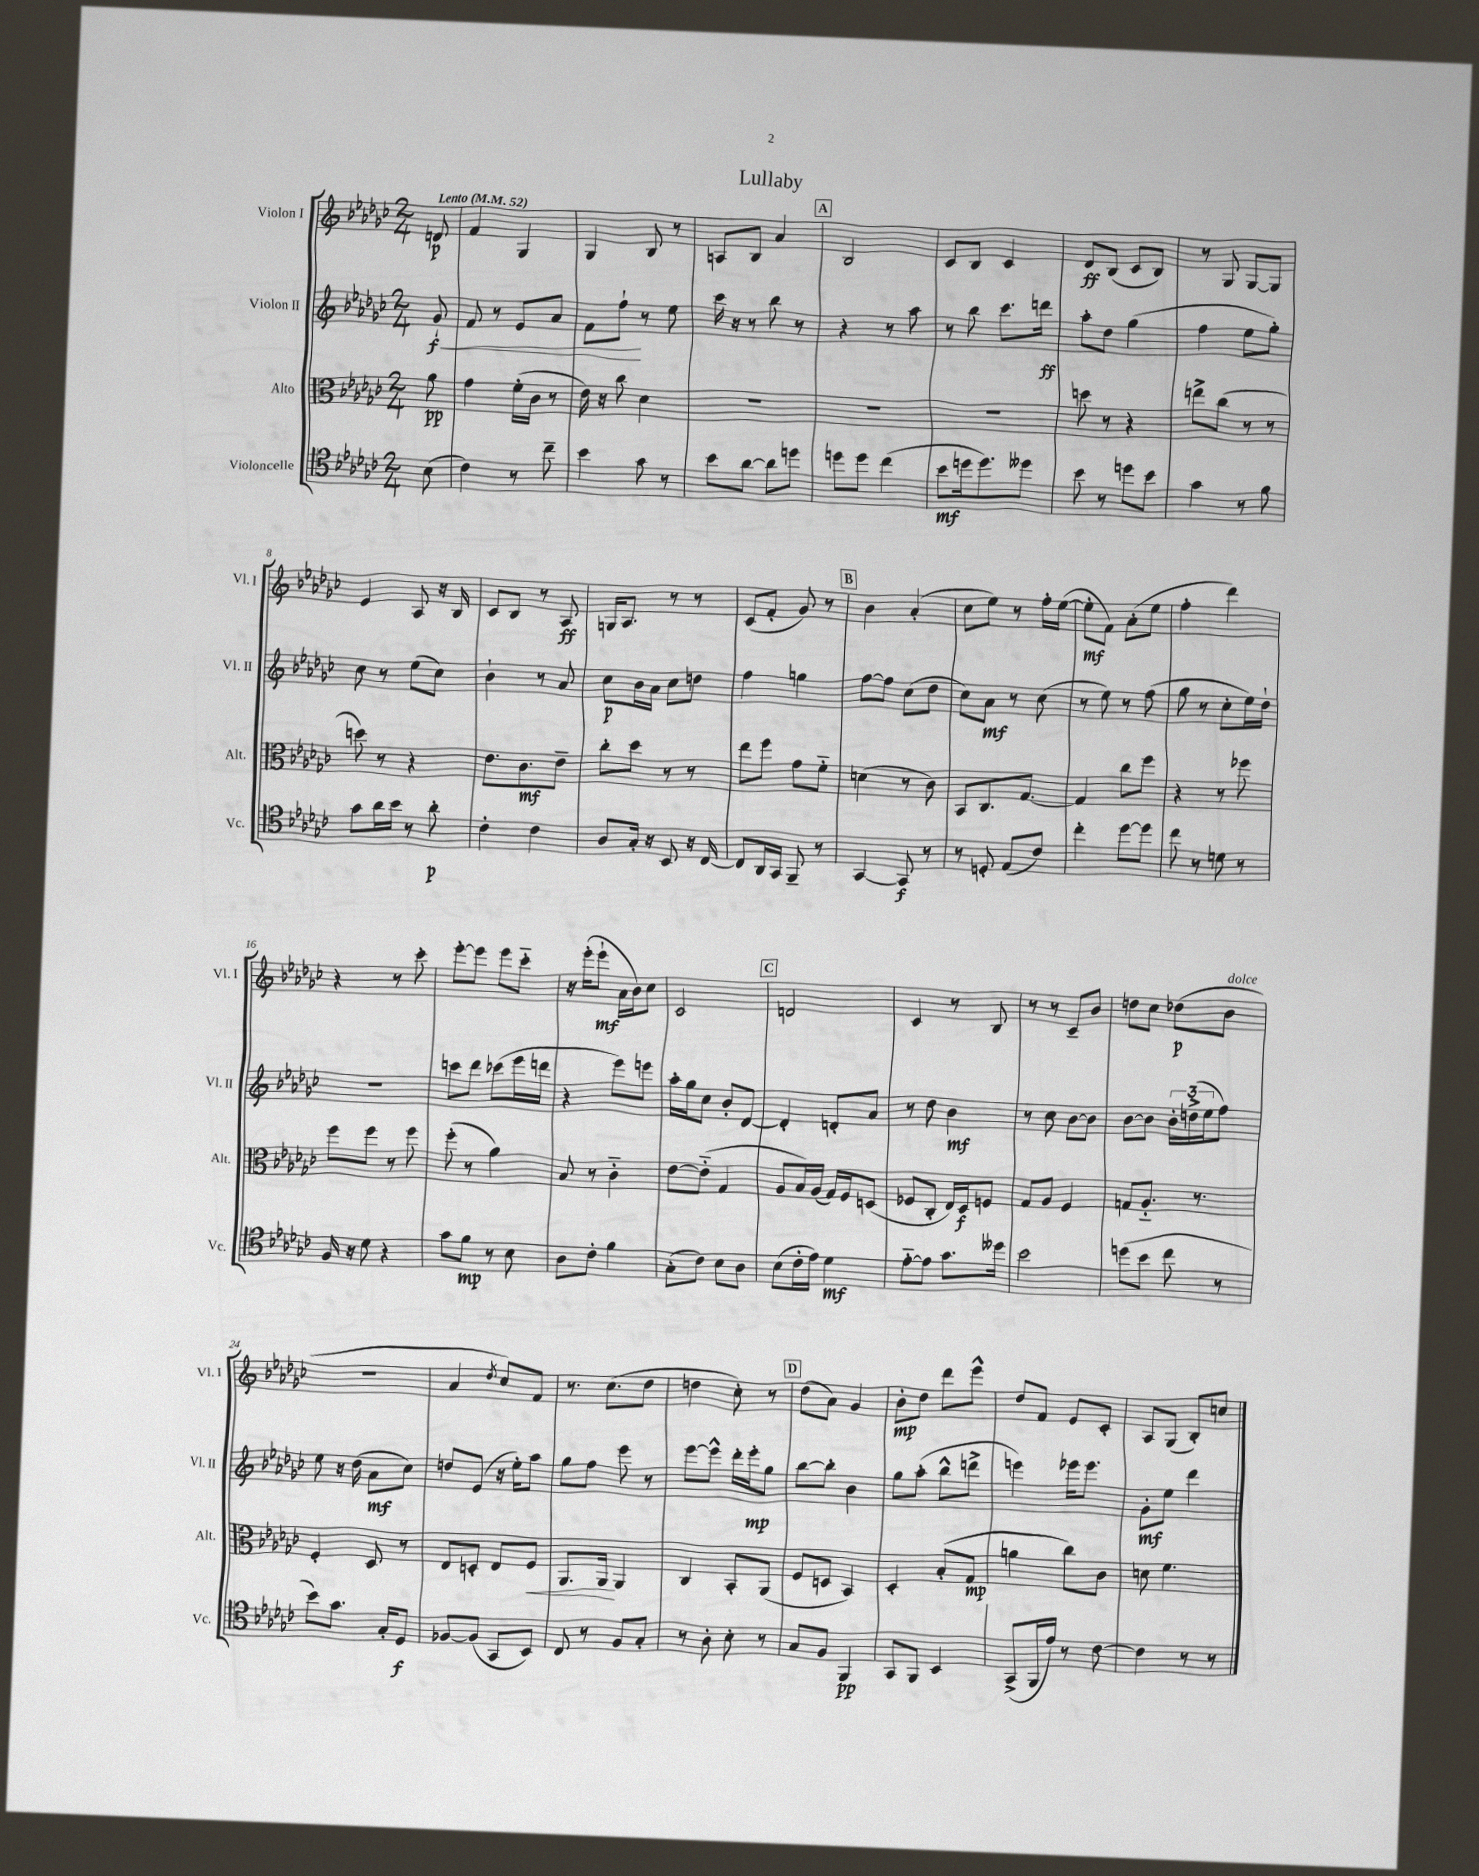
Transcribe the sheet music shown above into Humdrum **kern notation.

**kern	**kern	**kern	**kern
*staff4	*staff3	*staff2	*staff1
*clefC4	*clefC3	*clefG2	*clefG2
*k[b-e-a-d-g-c-]	*k[b-e-a-d-g-c-]	*k[b-e-a-d-g-c-]	*k[b-e-a-d-g-c-]
*M2/4	*M2/4	*M2/4	*M2/4
*MM52	*MM52	*MM52	*MM52
(8B-	8a-	8g-`	8d
=	=	=	=
4c-)	4g-	8f	4f
.	.	8r	.
8r	(16f'	8e-	4G-
.	16c-	.	.
8cc-~	8r	8a-	.
=	=	=	=
4b-	16e-)	8f	4G-
.	16r	.	.
.	8cc-	8ff`	.
8g-	4d-	8r	8B-
8r	.	8ee-	8r
=	=	=	=
8b-	2r	16ccc-	8A
.	.	16r	.
[8a-	.	8r	8B-
8a-]	.	8bb-	4a-
8dd	.	8r	.
=	=	=	=
8dd	2r	4r	2B-
8dd	.	.	.
(4cc-	.	8r	.
.	.	8aa-	.
=	=	=	=
8b-	2r	8r	8c-
16dd	.	8bb-	8B-
8.dd)	.	.	.
.	.	8.ccc-	4c-
8dd--	.	.	.
.	.	16ddd	.
=	=	=	=
8b-	8dd	8aa-'	8d-
8r	8r	8dd-	(8B-
8dd	4r	(4gg-	8c-
8b-	.	.	8B-)
=	=	=	=
4g-	8ee^	4ff	8r
.	(8cc-	.	8G-
8r	8r	8ee-	[8G-
8f	8r	8gg-')	8G-]
=	=	=	=
8g-	8dd)	8cc-	4e-
16a-	8r	8r	.
16b-	.	.	.
8r	4r	(8ee-	8A-
8a-'	.	8cc-)	16r
.	.	.	16B-
=	=	=	=
4c-'	8.e-	4b-`	8c-
.	.	.	8B-
.	8.c-	.	.
4c-	.	8r	8r
.	8e-~	8a-	8A-
=	=	=	=
8A-	8cc-'	8cc-	16G
.	.	.	8.A-
16G-'	8dd-	16b-	.
16r	.	16a-	.
8BB-	8r	8cc-	8r
16r	8r	8dd	8r
[16C-	.	.	.
=	=	=	=
8C-]	8ee-	4ff	(8c-
16AA-	8ff	.	8f'
16GG-	.	.	.
8FF~	8g-	4gg	8g-)
8r	8f'~	.	8r
=	=	=	=
[4GG-	(4d	[8ff	4b-
.	.	8ff]	.
8GG-]	8r	(8cc-	(4a-'
8r	8c-)	8dd-	.
=	=	=	=
8r	8BB-	8cc-)	8cc-
8D'	8.C-	8a-	8ee-)
(8E-	.	8r	8r
.	[8.G-	.	.
8c-)	.	(8cc-	16ff'
.	.	.	([16ee-
=	=	=	=
4cc-'	4G-]	8r	8ee-']
.	.	8ee-)	8f)
[8dd-	8cc-	8r	(8a-'
8dd-]	8ff	(8ff	8ee-
=	=	=	=
8cc-	4r	8gg-	4ff'
8r	.	8r	.
8d	8r	8cc-'	4ddd-)
8r	8ff-	16ee-)	.
.	.	16dd-`	.
=	=	=	=
16F	8ff	2r	4r
16r	.	.	.
8d-	8ff	.	.
4r	8r	.	8r
.	8ff	.	8ccc-'
=	=	=	=
8g-	(8ff'	8ccc	[8eee-'
8f	8r	8ddd-	8eee-]
8r	4a-)	(8ccc-	8eee-
8B-	.	16eee-	8ccc-'~
.	.	16ddd	.
=	=	=	=
8A-	8B-	4r	16r
.	.	.	(16eee-'
8c-'	8r	.	8eee-`
4f	4c-'~	8eee-)	16a-
.	.	.	16b-)
.	.	8eee	8cc-
=	=	=	=
(8G-'	[8e-	16aa-'	2c-
.	.	16gg-	.
8c-)	(8e-'~]	8cc-	.
8B-	4G-	8b-'	.
8A-	.	[8d-	.
=	=	=	=
(8B-	8A-	4d-']	2d
16c-'	16B-)	.	.
16e-)	(16A-	.	.
4d-	16G-)	8d'	.
.	16F	.	.
.	(8D	8a-	.
=	=	=	=
[8e-'~	8F-	8r	4c-
8e-]	8C-'	8dd-	.
8.g-	16E-)	4b-	8r
.	16D-	.	.
.	8F	.	8B-
16dd--	.	.	.
=	=	=	=
2b-	8G-	8r	8r
.	8A-	8cc-	8r
.	4F	[8b-	8c-~
.	.	8b-]	8b-
=	=	=	=
(8dd	8G	[8b-	8dd
8b-	8.A-'~	8b-]	8cc-
8cc-	.	24b-'	(8dd-
.	.	(24dd^	.
.	8.r	.	.
.	.	24ee-	.
8r	.	8ff)	8b-
=	=	=	=
8b-)	4F'	8ee-	2r
8.g-	.	16r	.
.	.	(16dd-	.
.	8D-	8a-	.
16G-'	.	.	.
8D-	8r	8cc-)	.
=	=	=	=
[8F-	8E-	8dd	4a-
(8F-]	8D'	(8e-	.
.	.	.	8qdd-
8GG-	8E-	16r	8cc-)
.	.	16ee-')	.
8BB-)	8F	8aa-	8f
=	=	=	=
8C-	8.AA-	8gg-	8.r
8r	.	8ff	.
.	16AA-	.	(8.cc-
8F	4AA-	8eee-	.
8G-'	.	8r	8dd-
=	=	=	=
8r	4C-	[8eee-	4dd
8A-'	.	8eee-^^]	.
8B-'	8BB-'	16ddd-'	8cc-')
.	.	16eee-'	.
8r	(8AA-	8gg-	8r
=	=	=	=
8G-	8F	[8bb-	(8dd-
8F	8D	8bb-']	8a-)
4FF	4BB-)	4b-	4g-
=	=	=	=
8GG-	4D-'	8gg-	8b-'
8FF	.	(8aa-'	8dd-
4BB-	(8B-'	8bb-^^	8ddd-
.	8G-	8ddd^	8eee-^^
=	=	=	=
(8GG-^	4a	4eee)	8dd-
16FF	.	.	8f
16e-)	.	.	.
8r	8cc-)	16eee-	8e-
.	.	8.eee-	.
[8c-	8c-	.	8c-'
=	=	=	=
4c-]	8d	8g-'	8A-
.	4.f	8ee-	(8G-
8r	.	4ddd-	8B-')
8r	.	.	8cc
==	==	==	==
*-	*-	*-	*-
